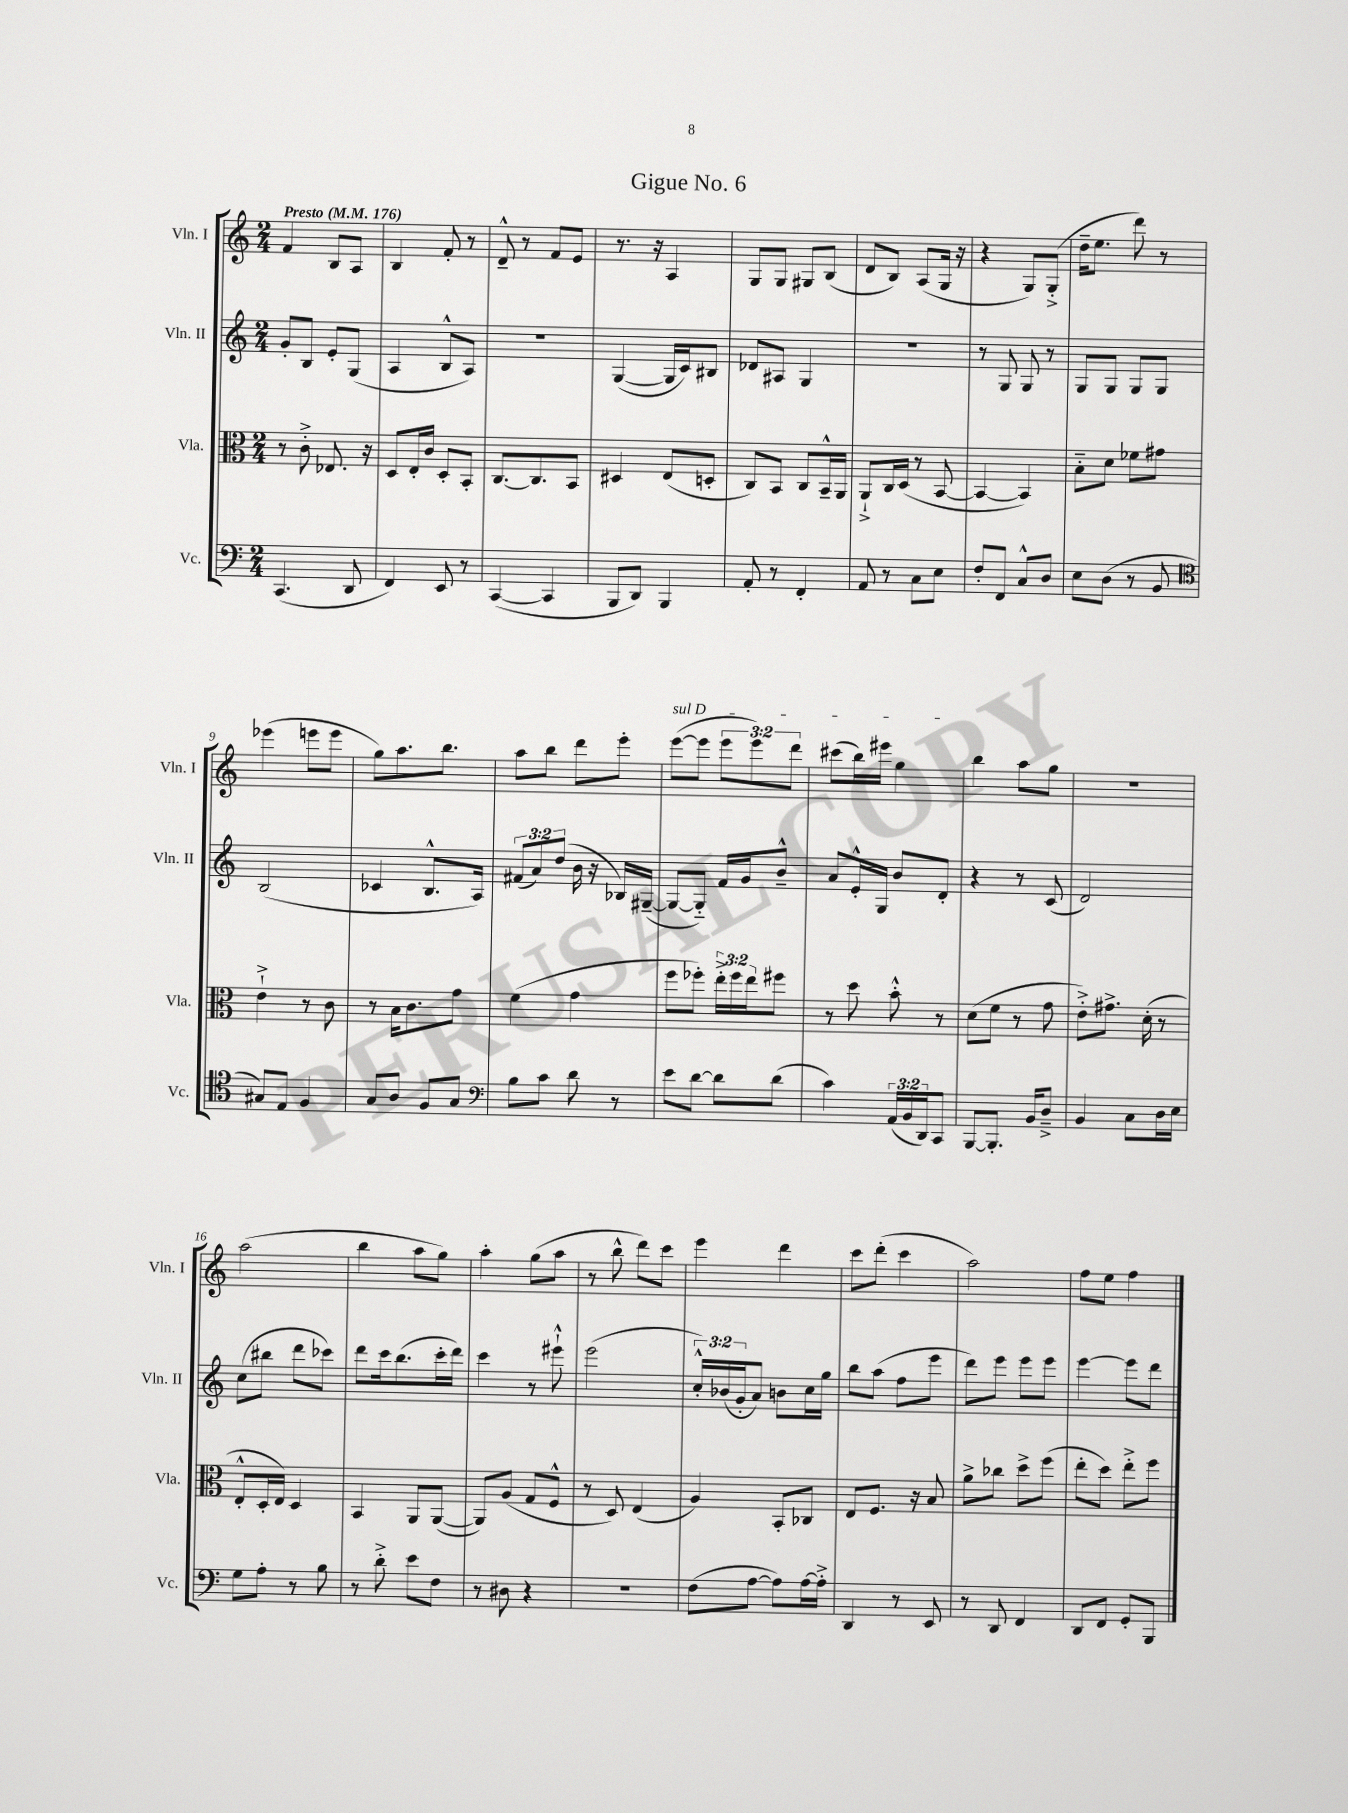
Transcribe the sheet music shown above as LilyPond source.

\header { title = "Gigue No. 6" }
<<
\new StaffGroup <<
\new Staff = "s0" \with { instrumentName = "Vln. I" shortInstrumentName = "Vln. I" } {
    \clef treble \key c \major \numericTimeSignature \time 2/4 \override Staff.TupletNumber.text = #tuplet-number::calc-fraction-text \tempo "Presto" 4 = 176
    f'4 b8 a8 |
    b4 f'8-. r8 |
    d'8---^ r8 f'8 e'8 |
    r8. r16 a4 |
    g8 g8 gis8 b8( |
    d'8 b8) a8( g16 r16 |
    r4 g8) g8-.->( |
    d''16-- e''8. d'''8) r8 |
    ees'''4( e'''8 e'''8 |
    g''8) a''8. b''8. |
    a''8 b''8 d'''8 e'''8-. |
    \once \override TextSpanner.bound-details.left.text = \markup { \italic "sul D" } e'''8~\startTextSpan( e'''8 \tuplet 3/2 { e'''8 e'''8) d'''8 } |
    cis'''8( b''16) eis'''16 g''4\stopTextSpan |
    b''4 a''8 g''8 |
    r2 |
    a''2( |
    b''4 a''8 g''8) |
    a''4-. g''8( a''8 |
    r8 b''8-^ d'''8) c'''8 |
    e'''4 d'''4 |
    c'''8 d'''8-.( c'''4 |
    a''2) |
    f''8 e''8 f''4 \bar "|." |
}
\new Staff = "s1" \with { instrumentName = "Vln. II" shortInstrumentName = "Vln. II" } {
    \clef treble \key c \major \numericTimeSignature \time 2/4 \override Staff.TupletNumber.text = #tuplet-number::calc-fraction-text
    g'8-. b8 e'8-. g8( |
    a4 b8-^ a8) |
    R2 |
    g4~( g16 c'16) bis8 |
    des'8 ais8 g4 |
    R2 |
    r8 g8 g8 r8 |
    g8 g8 g8 g8 |
    b2( |
    ces'4 b8.-^ a16) |
    \tuplet 3/2 { fis'8( a'8) d''8( } b'16 r16 bes16) gis16~--( |
    gis8~ gis8-_) f'16 g'16 b'8---^ |
    a'8 e'16-.-^ g16 b'8 d'8-. |
    r4 r8 c'8( |
    d'2) |
    c''8( bis''8 d'''8 ces'''8) |
    d'''8 c'''16 b''8.( c'''16-. d'''16) |
    c'''4 r8 eis'''8-!-^ |
    e'''2( |
    \tuplet 3/2 { c''16-.-^) bes'16( g'16-. } a'8) b'8 c''16 g''16 |
    b''8 a''8( f''8 e'''8 |
    d'''8) e'''8 e'''8 e'''8 |
    e'''4~ e'''8 d'''8 \bar "|." |
}
\new Staff = "s2" \with { instrumentName = "Vla." shortInstrumentName = "Vla." } {
    \clef alto \key c \major \numericTimeSignature \time 2/4 \override Staff.TupletNumber.text = #tuplet-number::calc-fraction-text
    r8 c'8-.-> ees8. r16 |
    d8 e16-. c'16 d8-. b,8-. |
    c8.~ c8. b,8 |
    dis4 e8( d8-. |
    c8) b,8 c8 b,16---^ a,16 |
    a,8-!-> c16 d16( r8 b,8~ |
    b,4~ b,4) |
    b8-_ d'8 fes'8 gis'8 |
    e'4-!-> r8 c'8 |
    r8 b16 c'8. g'8 |
    f'4( g'4 |
    f''8 fes''8-.) \tuplet 3/2 { e''16-.-> fes''16 e''16 } fis''8 |
    r8 d''8 b'8-.-^ r8 |
    d'8( f'8 r8 g'8 |
    e'8-.->) gis'8.-> d'16-.( r8 |
    e8-.-^ d16-. e16) d4 |
    b,4 a,8 a,8~( |
    a,8) a8( g8 f8-^ |
    r8 d8) e4( |
    a4) b,8-. ces8 |
    e8 f8. r16 b8 |
    a'8-> ces''8 d''8-> f''8( |
    e''8-. d''8) e''8-.-> f''8 \bar "|." |
}
\new Staff = "s3" \with { instrumentName = "Vc." shortInstrumentName = "Vc." } {
    \clef bass \key c \major \numericTimeSignature \time 2/4 \override Staff.TupletNumber.text = #tuplet-number::calc-fraction-text
    c,4.( d,8 |
    f,4) e,8 r8 |
    c,4~( c,4 |
    b,,8 d,8) b,,4 |
    a,8-. r8 f,4-. |
    a,8 r8 c8 e8 |
    f8-. f,8 c8-^ d8 |
    e8 d8( r8 b,8 |
    \clef tenor gis8) e8 f4 |
    g8 a8 f8 g8 |
    \clef bass b8 c'8 d'8 r8 |
    e'8 d'8~ d'8 d'8( |
    c'4) \tuplet 3/2 { a,16( b,16 d,16) } c,8 |
    b,,8~ b,,8.-. b,16 d8---> |
    b,4 c8 d16 e16 |
    g8 a8-. r8 b8 |
    r8 d'8-.-> e'8 f8 |
    r8 dis8 r4 |
    R2 |
    f8( a8~ a8) a16~ a16-.-> |
    d,4 r8 e,8 |
    r8 d,8 f,4 |
    d,8 f,8 g,8-. b,,8 \bar "|." |
}
>>
>>
